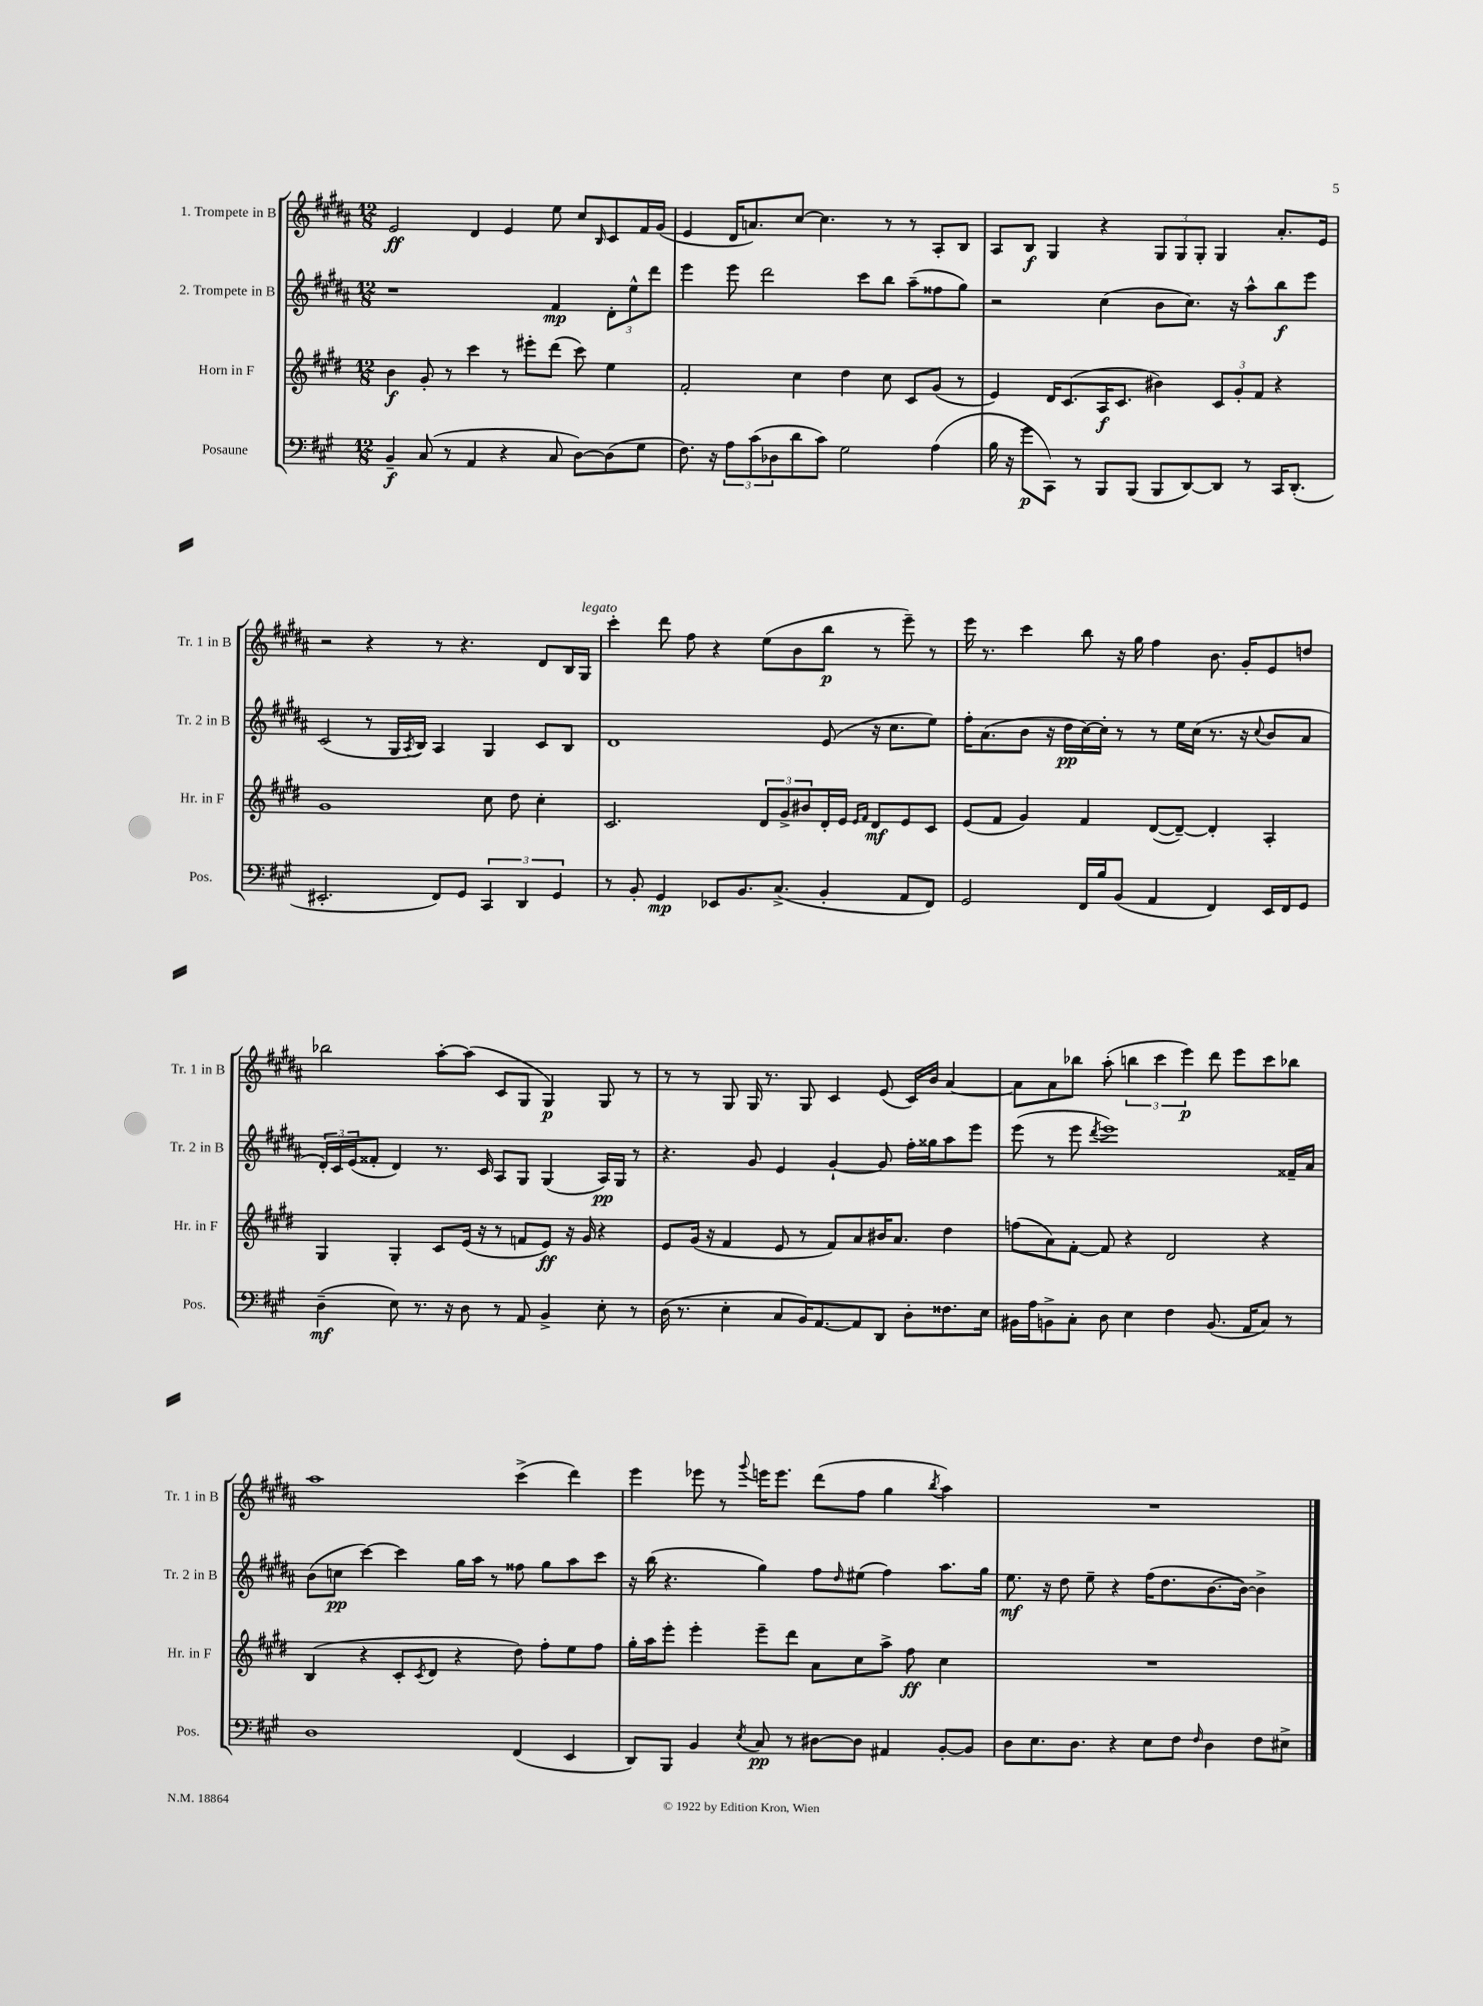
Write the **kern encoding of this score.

**kern	**kern	**kern	**kern
*staff4	*staff3	*staff2	*staff1
*clefF4	*clefG2	*clefG2	*clefG2
*k[f#c#g#]	*k[f#c#g#d#]	*k[f#c#g#d#a#]	*k[f#c#g#d#a#]
*M12/8	*M12/8	*M12/8	*M12/8
4BB~/	4b\	1r	2e/
(8C#/	8g#'/	.	.
8r	8r	.	.
4AA/	4ccc#\	.	4d#/
4r	8r	.	4e/
.	8eee#'\L	.	.
8C#/	(8ddd#\J	4f#/	8ee\
[8D\L)	8ccc#\)	.	8cc#/L
.	.	.	16qqB/
(8D\]	4ee\	12d#'\L	8c#/
.	.	12ee^^\	.
8G#\J	.	.	16f#/L
.	.	12ddd#\J	.
.	.	.	(16g#/JJ
=	=	=	=
8.F#\)	2f#'/	4eee\	4e/
16r	.	.	.
12A\L	.	8eee\	16d#/LK
.	.	.	8.a/)
(12c#\	.	.	.
.	.	2ddd#\	.
12D-\	.	.	.
8d\	4cc#\	.	[8cc#/J
8c#\J)	.	.	4.cc#\]
2G#\	4dd#\	.	.
.	.	8ccc#\L	.
.	8cc#\	8bb\J	8r
.	8c#/L	(8aa#~\L	8r
(4A\	(8g#/J	8ff##\	8A#'/L
.	8r	8gg#\J)	8B/J
=	=	=	=
16B\	4e/)	2r	8A#/L
16r	.	.	.
8g#\L	.	.	8B/J
8CC#\J)	16d#/LK	.	4G#/
.	(8.c#/	.	.
8r	.	.	.
8BBB/L	16A/K	(4cc#\	4r
.	8.c#/J	.	.
(8BBB/J	.	.	.
8BBB/L	4b#\)	8b\L	12G#/L
.	.	.	12G#/
[8DD/)	.	8.cc#\J)	.
.	.	.	12G#'/J
8DD/]J	12c#/L	.	4G#/
.	.	16r	.
.	12g#'/	.	.
8r	.	8aa#^^\L	.
.	12f#/J	.	.
16CC#/LK	4r	8bb\	8.a#'/L
(8.DD'/J	.	.	.
.	.	8eee\J	.
.	.	.	16e/Jk
=	=	=	=
2.EE#'/	1g#	(2c#/	2r
.	.	8r	4r
.	.	16G#/LL	.
.	.	8qA#/	.
.	.	16B/JJ)	.
8FF#/L)	.	4A#/	8r
8GG#/J	.	.	4.r
6CC#/	8cc#\	4G#/	.
.	8dd#\	.	.
6DD/	.	.	.
.	4cc#'\	8c#/L	8d#/L
6GG#/	.	.	.
.	.	8B/J	16B/L
.	.	.	16G#/JJ
=	=	=	=
8r	2.c#/	1d#	4ccc#'\
8BB'/	.	.	.
4GG#/	.	.	8ddd#\
.	.	.	8ff#\
8EE-/L	.	.	4r
8.BB/	.	.	.
.	12d#/L	.	(8ee\L
(8.C#^/J	.	.	.
.	12g#^/	.	.
.	.	.	8b\
.	12b#/	.	.
4BB'/	16d#'/L	(8e/	8bb\J
.	16e/JJ	.	.
.	16qqe/LL	.	.
.	16qqf#/JJ	.	.
.	8d#/L	16r	8r
.	.	8.cc#\L	.
8AA/L	8e/	.	8eee~\)
8FF#/J)	8c#/J	8ee\J)	8r
=	=	=	=
2GG#/	(8e/L	16ff#'\LK	16eee\
.	.	(8.a#\	8.r
.	8f#/J	.	.
.	4g#/)	8b\J	4ccc#\
.	.	16r	.
.	.	16dd#\LL	.
16FF#/LL	4f#/	[16cc#\)	8bb\
16B/J	.	16cc#'\]JJ	.
(8BB/J	.	8r	16r
.	.	.	16gg#\
4AA/	([8d#/L	8r	4ff#\
.	8d#~/_J)	16ee\LL	.
.	.	(16cc#\JJ	.
4FF#/)	4d#'/]	8.r	8.b\
.	.	16r	16g#'/LK
.	.	8qqcc#/	.
16EE/LL	4A'/	8b/L	8e/
16FF#/J	.	.	.
8GG#/J	.	8a#/J	8dd/J
=	=	=	=
(4D~\	4G#/	24d#'/LL)	2bb-\
.	.	24c#/	.
.	.	(24e/J	.
.	.	8f##'/J	.
8E\)	4G#'/	4d#/)	.
8.r	.	.	.
.	8c#/L	8.r	[8aa#'\L
16r	.	.	.
8D\	(16e/Jk	.	(8aa#\]J
.	16r	16c#/	.
8r	8r	8A#/L	8c#/L
8AA/	8f/L	8G#/J	8G#/J
4BB^/	8e/J)	(4G#/	4G#/)
.	16r	.	.
.	16g#/	.	.
8E'\	4r	16A#/LL)	8G#/
.	.	16G#/JJ	.
8r	.	8r	8r
=	=	=	=
(16D\	8e/L	4.r	8r
8.r	.	.	.
.	(16g#/Jk	.	8r
.	16r	.	.
4E'\	4f#/	.	8G#/
.	.	8g#/	16G#/
.	.	.	8.r
8C#/L	8e/	4e/	.
16BB/K)	8r	.	8G#/
[8.AA/	.	.	.
.	8f#/L)	[4g#`/	4c#/
8AA/]	8a/	.	.
8DD/J	16b#/K	8g#/]	(8e/
.	8.a/J	.	.
8D'\L	.	16ff#'\LL	16c#/LL)
.	.	16gg##\J	16b/JJ
8.F##\	4dd#\	8aa#\	[4a#/
.	.	8eee\J	.
16E\Jk	.	.	.
=	=	=	=
16BB#\LL	(8ff\L	(8eee\	8a#\]L
16A\J	.	.	.
8BB^\	8a\)	8r	8a#\
8C#'\J	[8f#'\J	8eee\	8bb-\J
.	.	8qddd#/	.
8D\	8f#/]	1eee)	(8aa#'\
4E\	4r	.	6bb\
.	.	.	6ccc#\
4F#\	2d#/	.	.
.	.	.	6eee\)
(8.BB/	.	.	8ddd#\
.	.	.	8eee\L
16AA/LK	.	.	.
8C#/J)	4r	.	8ccc#\
8r	.	16f##~/LL	8bb-\J
.	.	16a#/JJ	.
=	=	=	=
1D	(4B/	(8b\L	1aa#
.	.	8cc\J	.
.	4r	[4ccc#\)	.
.	8c#'/L	4ccc#\]	.
.	8qc#/	.	.
.	8d#/J	.	.
.	4r	16gg#\LL	.
.	.	16aa#\JJ	.
.	.	8r	.
(4FF#/	8dd#\)	8ff##\	(4ccc#^\
.	8ff#'\L	8gg#\L	.
4EE/	8ee\	8aa#\	4ddd#\)
.	8ff#\J	8ccc#\J	.
=	=	=	=
8DD/L)	16gg#'\LL	16r	4eee\
.	16aa\J	(16bb\	.
8BBB/J	8eee'\J	4.r	.
4BB/	4eee'\	.	8eee-\
.	.	.	8r
8qE/	.	.	8qqggg#/
8C#/	8eee~\L	4gg#\)	16eee\LK
.	.	.	8.eee\J
8r	8ddd#\J	.	.
[8D#\L	8a\L	8ff#\L	(8ddd#\L
.	.	16qqdd#/	.
8D#\]J	8cc#\	(8ee#\J	8ff#\J
4AA#/	8aa^\J	4ff#\)	4gg#\
.	8ff#\	.	.
.	.	.	8qbb/
[8BB'/L	4cc#\	8.aa#\L	4aa#\)
8BB/]J	.	.	.
.	.	16gg#\Jk	.
=	=	=	=
8D\L	1.r	8.ee\	1.r
8.E\	.	.	.
.	.	16r	.
.	.	8dd#\	.
8.D\J	.	.	.
.	.	8ee~\	.
4r	.	4r	.
8E\L	.	(16ff#\LK	.
.	.	8.dd#\	.
8F#\J	.	.	.
16qqF#/	.	.	.
4D\	.	[8.b\	.
.	.	16b\_Jk)	.
8F#\L	.	4b^\]	.
8E#^\J	.	.	.
==	==	==	==
*-	*-	*-	*-
